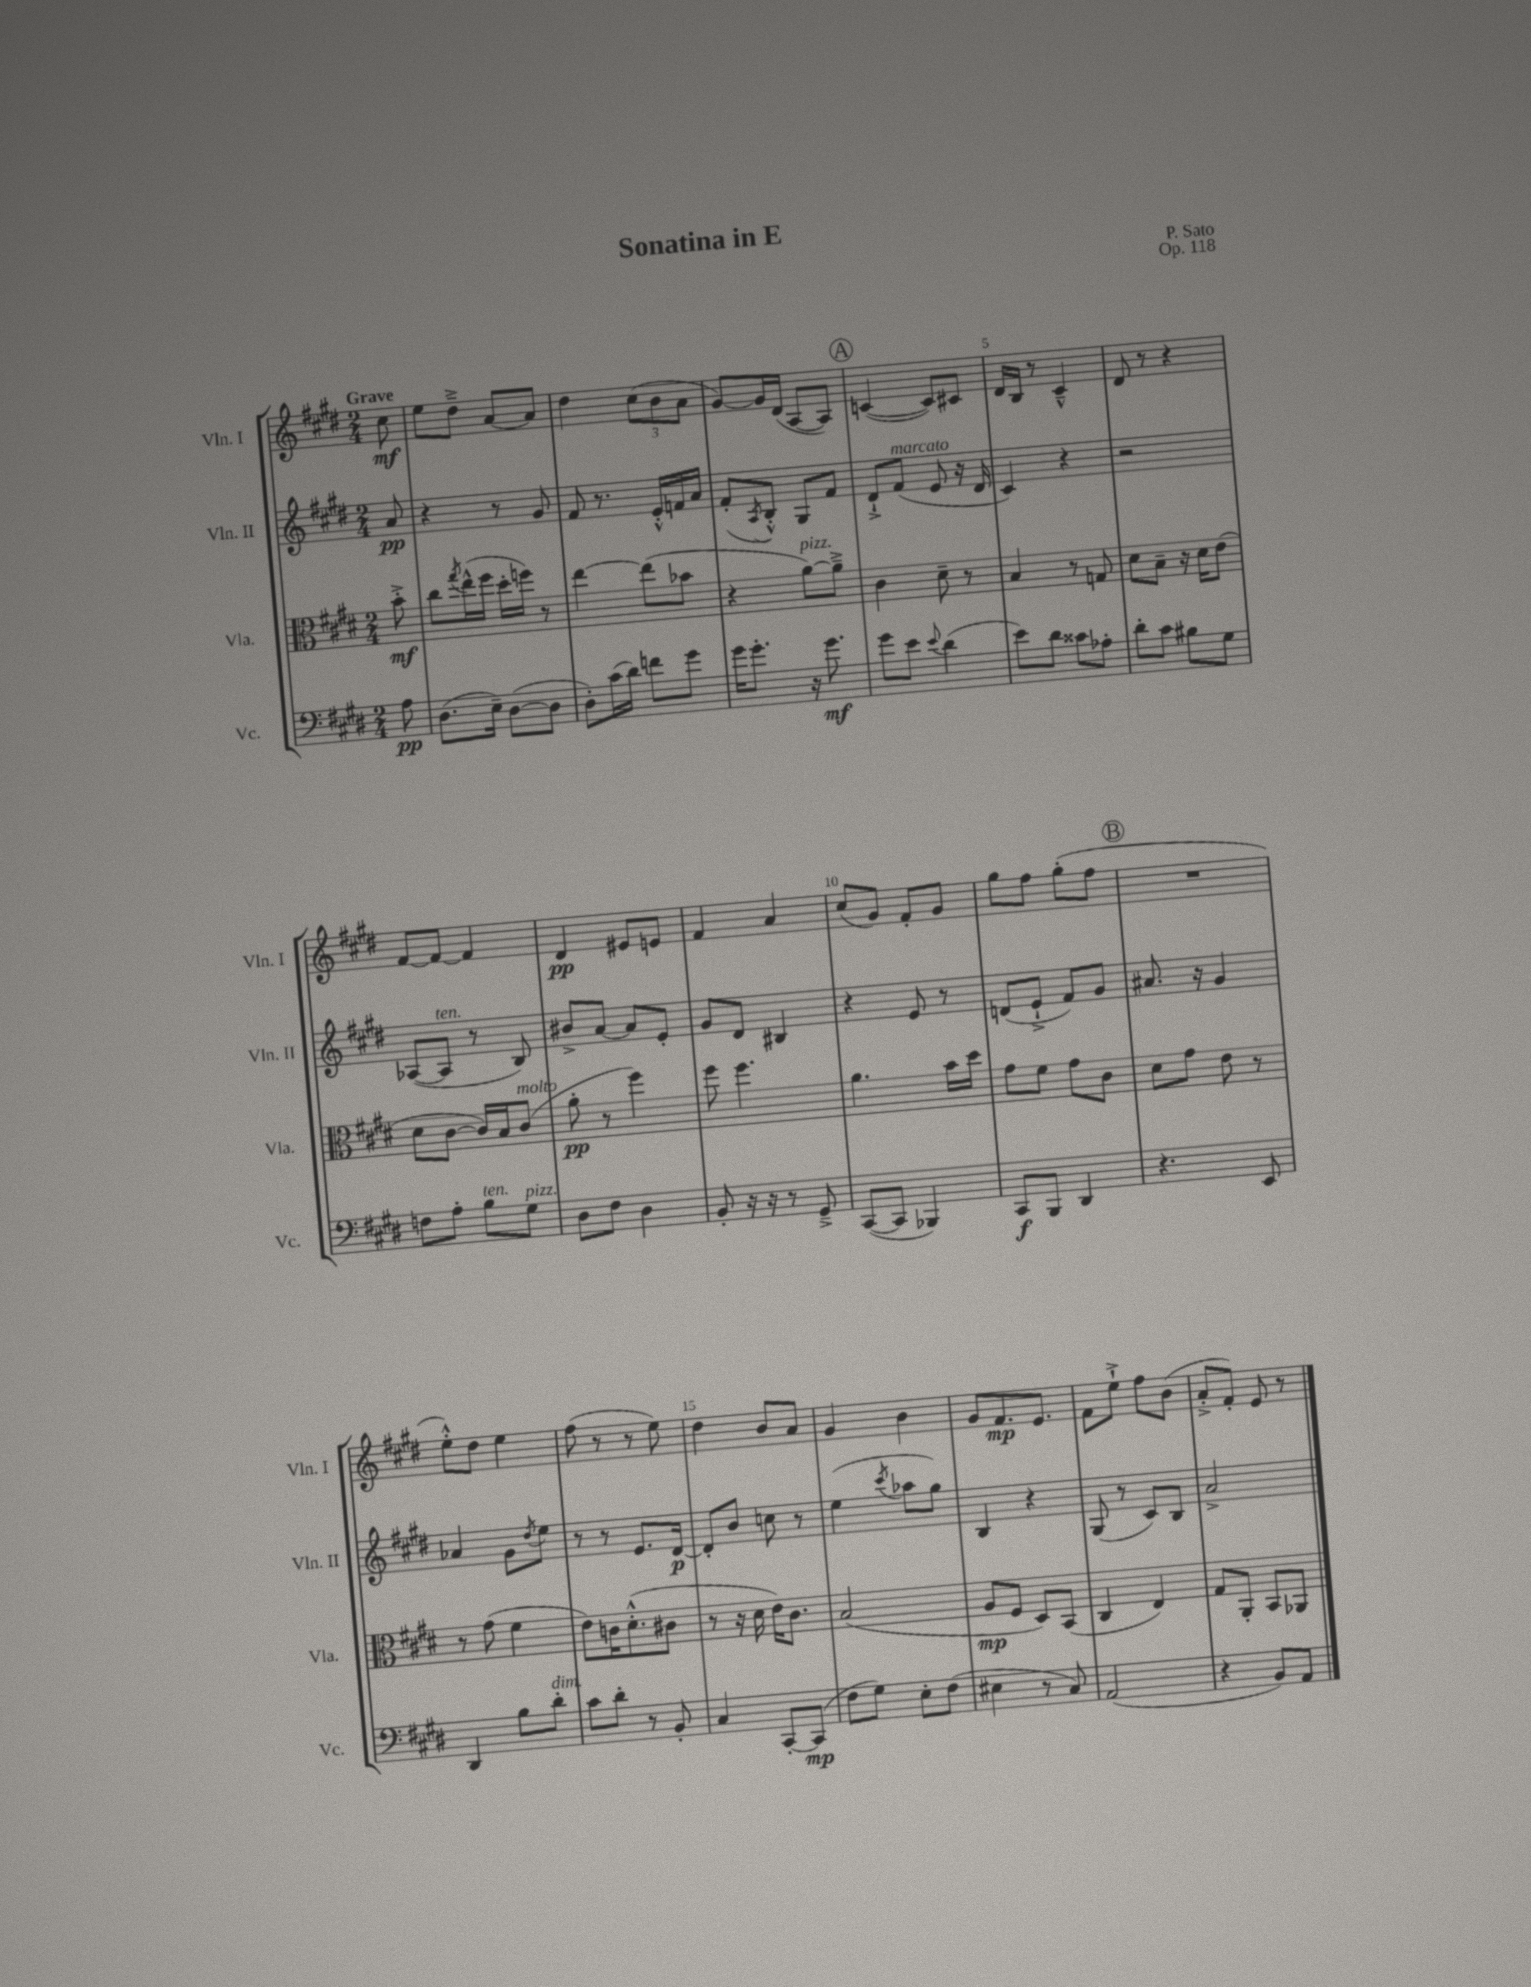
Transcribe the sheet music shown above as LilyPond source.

\header { title = "Sonatina in E" composer = "P. Sato" opus = "Op. 118" }
<<
\new StaffGroup <<
\new Staff = "s0" \with { instrumentName = "Vln. I" shortInstrumentName = "Vln. I" } {
    \clef treble \key e \major \numericTimeSignature \time 2/4 \partial 8 \tempo "Grave"
    cis''8\mf |
    e''8 dis''8---> a'8~ a'8 |
    dis''4 \tuplet 3/2 { cis''8( b'8 a'8 } |
    gis'8~) gis'16 dis'16( a8~ a8) |
    \mark \markup { \circle "A" } c'4~( c'8) cis'8 |
    dis'16 b16 r8 cis'4---^ |
    dis'8 r8 r4 |
    fis'8~ fis'8~ fis'4 |
    dis'4\pp eis'8 e'8 |
    fis'4 a'4 |
    cis''8( gis'8) fis'8-. gis'8 |
    gis''8 fis''8 gis''8-.( fis''8 |
    \mark \markup { \circle "B" } R2 |
    e''8-.-^) dis''8 e''4 |
    fis''8( r8 r8 e''8) |
    dis''4 b'8 a'8 |
    gis'4 b'4 |
    gis'8 fis'8.\mp e'8. |
    fis'8 e''8-!-> fis''8 b'8( |
    a'8-.-> fis'8-.) e'8 r8 \bar "|." |
}
\new Staff = "s1" \with { instrumentName = "Vln. II" shortInstrumentName = "Vln. II" } {
    \clef treble \key e \major \numericTimeSignature \time 2/4 \partial 8
    a'8\pp |
    r4 r8 gis'8 |
    fis'8 r8. e'16-.-^ f'16 a'16 |
    fis'8-.( \acciaccatura { a8 } b8-.-^) gis8 fis'8 |
    \mark \markup { \circle "A" } dis'8-!-> fis'8^\markup { \italic "marcato" }( e'8 r16 dis'16 |
    cis'4) r4 |
    r2 |
    aes8~( aes8^\markup { \italic "ten." } r8 b8) |
    bis'8-> a'8~ a'8 e'8-. |
    gis'8 dis'8 bis4 |
    r4 e'8 r8 |
    d'8( e'8-!-> fis'8) gis'8 |
    \mark \markup { \circle "B" } ais'8. r16 gis'4 |
    aes'4 gis'8 \acciaccatura { dis''8 } e''8 |
    r8 r8 e'8. dis'16~\p |
    dis'8-. b'8 c''8 r8 |
    e''4( \acciaccatura { cis'''8 } aes''8 gis''8) |
    b4 r4 |
    gis8( r8 cis'8) b8 |
    a'2-> \bar "|." |
}
\new Staff = "s2" \with { instrumentName = "Vla." shortInstrumentName = "Vla." } {
    \clef alto \key e \major \numericTimeSignature \time 2/4 \partial 8
    b'8-.->\mf |
    cis''8 \acciaccatura { gis''8 } e''16-^( fis''16 dis''16-. f''16) r8 |
    e''4~ e''8( bes'8 |
    r4 a'8~^\markup { \italic "pizz." }) a'8---> |
    \mark \markup { \circle "A" } cis'4 dis'8-- r8 |
    b4 r8 g8 |
    dis'8 b8-- r16 dis'16 e'8( |
    dis'8 cis'8~ cis'16) b16 cis'8^\markup { \italic "molto" }( |
    a'8-.\pp r8 fis''4) |
    fis''8 fis''4. |
    a'4. b'16 dis''16 |
    gis'8 fis'8 gis'8 cis'8 |
    \mark \markup { \circle "B" } dis'8 gis'8 e'8 r8 |
    r8 gis'8( fis'4 |
    e'8) c'16 dis'8.-.-^( cis'8 |
    r8 r16 dis'16 e'16) cis'8. |
    b2( |
    a8\mp fis8 dis8) b,8( |
    cis4 e4) |
    gis8 a,8-. b,8 aes,8 \bar "|." |
}
\new Staff = "s3" \with { instrumentName = "Vc." shortInstrumentName = "Vc." } {
    \clef bass \key e \major \numericTimeSignature \time 2/4 \partial 8
    a8\pp |
    dis8.( e16--) dis8~( dis8 |
    dis8-.) cis'16( dis'16) f'8 gis'8 |
    gis'16 gis'8.-. r16 gis'8.\mf |
    \mark \markup { \circle "A" } gis'8 e'8 \appoggiatura { e'8 } dis'4( |
    e'8) dis'8 cisis'8 aes8-. |
    dis'8-. cis'8 bis8 gis8 |
    f8 a8-. b8^\markup { \italic "ten." } gis8^\markup { \italic "pizz." } |
    dis8 fis8 dis4 |
    b,8-. r16 r16 r8 gis,8---> |
    cis,8~( cis,8 bes,,4) |
    cis,8\f b,,8 dis,4 |
    \mark \markup { \circle "B" } r4. e,8 |
    dis,4 b8 dis'8-.^\markup { \italic "dim." } |
    cis'8 dis'8-. r8 b,8-. |
    cis4 cis,8~-. cis,8\mp( |
    fis8 gis8) e8-. fis8( |
    eis4 r8 cis8) |
    a,2( |
    r4 b,8) a,8 \bar "|." |
}
>>
>>
\layout { \context { \Score \override BarNumber.break-visibility = ##(#f #t #t) barNumberVisibility = #(every-nth-bar-number-visible 5) } }
